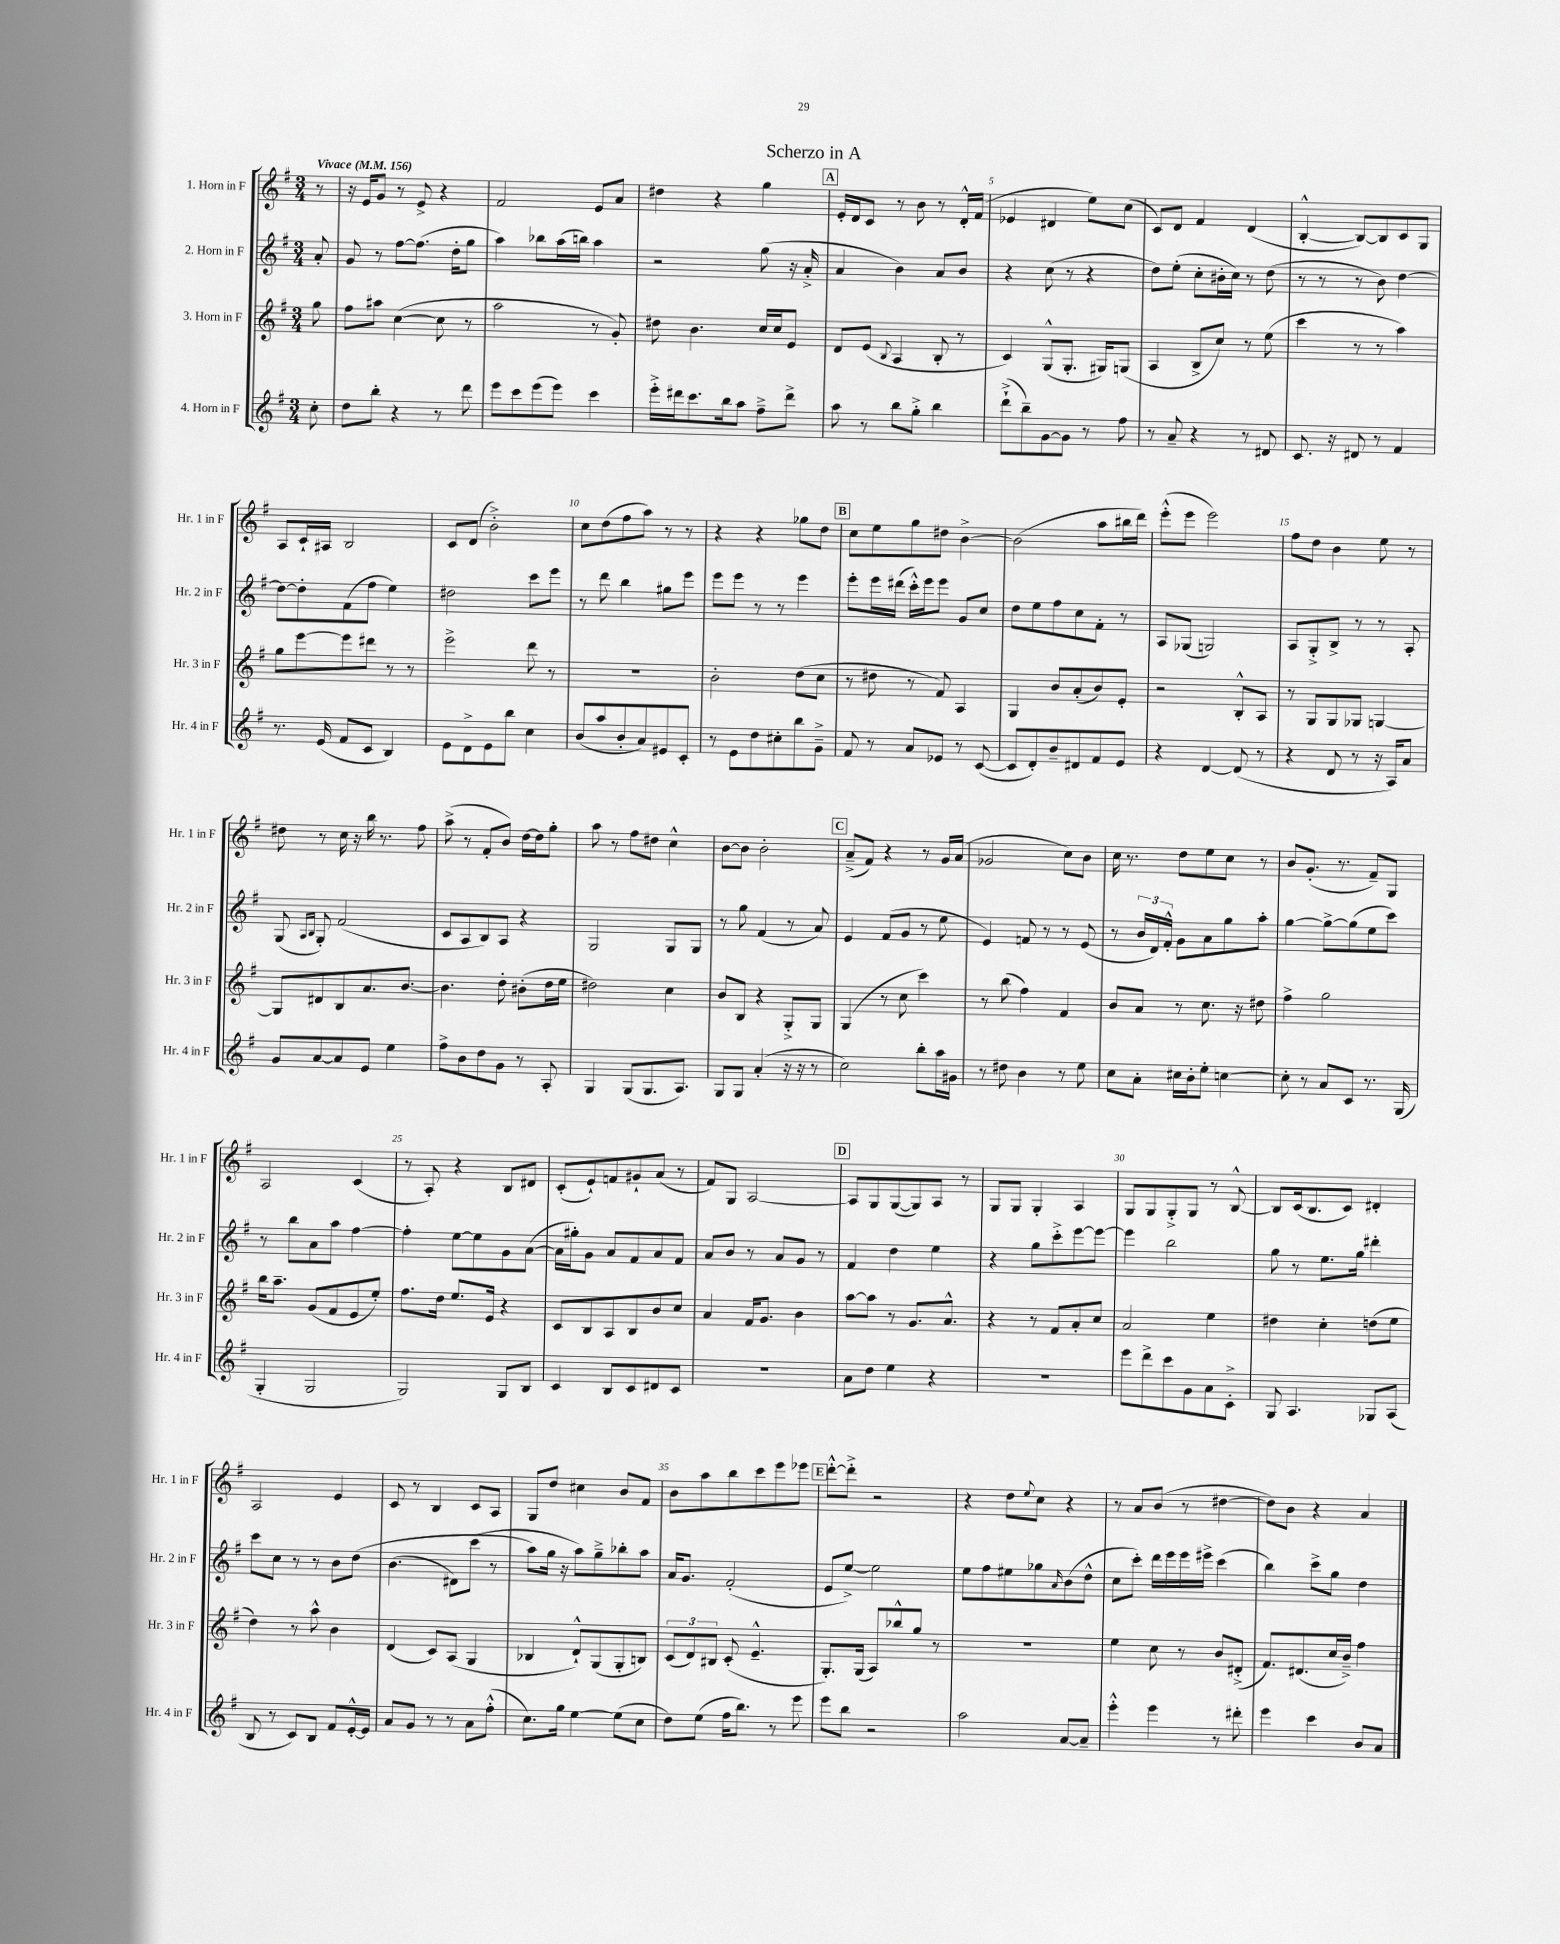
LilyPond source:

\header { title = "Scherzo in A" }
<<
\new StaffGroup <<
\new Staff = "s0" \with { instrumentName = "1. Horn in F" shortInstrumentName = "Hr. 1 in F" } {
    \clef treble \key g \major \numericTimeSignature \time 3/4 \partial 8 \tempo "Vivace" 4 = 156
    r8 |
    r16 e'16 g'8 r8 e'8-> r4 |
    fis'2 e'8 a'8 |
    dis''4 r4 g''4 |
    \mark \markup { \box "A" } e'16-. d'16 c'8 r8 b'8 r8 d'16-.-^ fis'16( |
    ees'4 dis'4 e''8) c''8( |
    c'8) d'8 fis'4 d'4( |
    b4~-.-^ b8~) b8 c'8 g8 |
    a8 c'16-! ais16 b2 |
    c'8 d'8( b'2-.->) |
    c''8 d''8( fis''8 a''8) r8 r8 |
    r4 r4 ges''8 d''8 |
    \mark \markup { \box "B" } c''8 e''8 g''8 dis''8 b'4~-> |
    b'2( a''8 bis''16 d'''16) |
    e'''8-.-^( e'''8 e'''2) |
    fis''8 d''8 b'4 e''8 r8 |
    dis''8 r8 c''16 r16 b''16 r8. fis''8 |
    a''8->( r8 fis'8-. b'8) d''16~ d''16 g''8-. |
    a''8 r8 fis''8 dis''8 c''4-^ |
    b'8~ b'8 b'2-. |
    \mark \markup { \box "C" } a'8--->( fis'8) r4 r8 g'16 a'16( |
    ges'2 c''8) b'8 |
    c''16 r8. d''8 e''8 c''8 r8 |
    b'8 g'8.-.( r8. fis'8--) g8 |
    a2 c'4( |
    r8 a8-.) r4 b8 dis'8 |
    c'8-.( e'8-!) f'8 gis'8-! a'8( r8 |
    fis'8) g8 a2~ |
    \mark \markup { \box "D" } a8 g8 g8~( g8) a8 r8 |
    g8 g8 g4-. a4 |
    g8 g8 g8-.-> g8 r8 b8~-^ |
    b8 c'16( b8. c'8) dis'4-. |
    a2 e'4 |
    c'8 r8 b4 c'8 a8 |
    g8 d''8 cis''4 b'8 fis'8 |
    b'8 a''8 b''8 c'''8 e'''8 ees'''8 |
    \mark \markup { \box "E" } d'''8~-.-^ d'''8-.-> r2 |
    r4 d''8 \appoggiatura { e''8 } c''8 r4 |
    r8 a'8 b'8( r8 dis''4~ |
    dis''8) b'8 r4 a'4 \bar "|." |
}
\new Staff = "s1" \with { instrumentName = "2. Horn in F" shortInstrumentName = "Hr. 2 in F" } {
    \clef treble \key g \major \numericTimeSignature \time 3/4 \partial 8
    a'8-. |
    g'8 r8 fis''8~ fis''8.( d''16-. g''8 |
    a''4) bes''8 a''16( b''16) a''4 |
    r2 g''8( r16 a'16-.-> |
    \mark \markup { \box "A" } a'4 b'4) a'8 b'8 |
    r4 c''8( r8 r4 |
    d''8) e''8-.( c''8-. bis'16-. c''16) r8 d''8( |
    r8 r8 r8 b'8) d''4~ |
    d''8~ d''8-. fis'8( fis''8 e''4) |
    dis''2 c'''8 e'''8 |
    r8 d'''8 b''4 gis''8 e'''8 |
    e'''8 e'''8 r8 r8 e'''4 |
    \mark \markup { \box "B" } e'''8-. e'''16 dis'''16( c'''16-.-^) e'''16 e'''8 g'8 c''8 |
    d''8 e''8 fis''8 c''8 fis'8-. r8 |
    a8 ges8( g2) |
    a8 g8-.-> b8-> r8 r8 a8-. |
    g8( \grace { a16 b16 } g8-.) fis'2( |
    c'8 a8 b8) a8 r4 |
    g2 g8 g8 |
    r8 g''8 fis'4( r8 a'8) |
    \mark \markup { \box "C" } e'4 fis'8( g'8 r8 e''8 |
    e'4) f'8 r8 r8 e'8( |
    r8 \tuplet 3/2 { b'16 d'16) fis'16-.-^ } g'8 a'8 g''8 a''8-. |
    g''4~ g''8~-> g''8( e''8 c'''8) |
    r8 b''8 a'8 a''8 fis''4~ |
    fis''4-. e''8~ e''8 g'8 a'8~( |
    a'16 gis''16-.) g'8 a'8 fis'8 a'8 fis'8 |
    a'8 b'8 r8 a'8 g'8 r8 |
    \mark \markup { \box "D" } fis'4 d''4 e''4 |
    r4 g''8 c'''8-.-> e'''8~ e'''8~ |
    e'''4 b''2 |
    g''8 r8 e''8. g''16 dis'''4-. |
    c'''8 c''8 r8 r8 b'8 d''8\( |
    b'4.( dis'8) c'''8( r8 |
    a''8\) g''16 r16 a''8) g''8---> bes''8-. a''8 |
    a'16 g'8. fis'2-.( |
    \mark \markup { \box "E" } e'8 e''8~->) e''2 |
    e''8 fis''8 eis''8 ges''8 \grace { a'16 } b'8( d''8-^ |
    c''8 c'''8-.) d'''16 e'''16 e'''16 eis'''16-> c'''4( |
    b''4) c'''8-> g''8 d''4 \bar "|." |
}
\new Staff = "s2" \with { instrumentName = "3. Horn in F" shortInstrumentName = "Hr. 3 in F" } {
    \clef treble \key g \major \numericTimeSignature \time 3/4 \partial 8
    g''8 |
    fis''8 ais''8 c''4~( c''8 r8 |
    a''2 r8 g'8-.) |
    dis''8 b'4. c''16 c''16 e'8 |
    \mark \markup { \box "A" } d'8 e'8( \appoggiatura { b8 } a4 b8-. r8 |
    c'4) g8-^( g8.-. gis16) g8( |
    a4 b8-> c''8) r8 e''8( |
    c'''4 r8 r8 a''4) |
    g''8 e'''8~ e'''8 dis'''8 r8 r8 |
    e'''2-> d'''8 r8 |
    R2. |
    b'2-. d''8( c''8 |
    \mark \markup { \box "B" } r8 dis''8 r8 fis'8) a4 |
    g4 b'8 a'8-.( b'8) e'8-. |
    r2 b8-.-^ a8 |
    r8 g8 g8 ges8 g4~ |
    g8 dis'8 b8 a'8. b'8.~ |
    b'4. d''8-. bis'8-.( d''16 e''16 |
    dis''2) c''4 |
    b'8 b8 r4 g8-.-> g8 |
    \mark \markup { \box "C" } g4( r8 c''8 c'''4) |
    r8 b''8( fis''4) fis'4 |
    b'8 a'8 r8 c''8. r16 dis''8 |
    fis''4-> g''2 |
    b''16 a''8.-- g'8( fis'8 e'8 e''8-.) |
    fis''8. d''16 e''8. e'16 r4 |
    c'8 b8 a8 b8 b'8 c''8 |
    a'4 fis'16 g'8. b'4 |
    \mark \markup { \box "D" } a''8~ a''8 r8 g'8. a'8.-^ |
    r4 r8 fis'8 a'8-. c''8 |
    a'2 e''4 |
    dis''4 c''4-. d''8( e''8 |
    d''4) r8 a''8-^ b'4 |
    d'4( c'8) a8( g4 |
    bes4 d'8-!-^) g8( g8-. b8) |
    \tuplet 3/2 { c'8( d'8) bis8 } c'8-.( e'4.---^ |
    \mark \markup { \box "E" } g8.-.) g16( a8) bes''8-^ g''8 r8 |
    R2. |
    e''4 c''8 r8 b'8 dis'8-.->( |
    fis'8.) dis'8.( c''16 b'16--->) fis''4 \bar "|." |
}
\new Staff = "s3" \with { instrumentName = "4. Horn in F" shortInstrumentName = "Hr. 4 in F" } {
    \clef treble \key g \major \numericTimeSignature \time 3/4 \partial 8
    c''8-. |
    d''8 b''8-. r4 r8 d'''8 |
    e'''8 c'''8 e'''8( e'''8) c'''4 |
    e'''16-.-> dis'''16 c'''8. b''16 a''8 fis''8---> dis'''8-> |
    \mark \markup { \box "A" } a''8 r8 b''8 g''8-.-> b''4 |
    d'''8-!->( b''8--) g'8~ g'8 r8 fis''8 |
    r8 a'8-- r4 r8 dis'8 |
    c'8. r16 dis'8 r8 fis'4 |
    r8. e'16( fis'8 c'8 b4) |
    e'8 d'8-> e'8 b''8 c''4 |
    b'8( a''8 b'8-. a'8) eis'8 c'8-. |
    r8 e'8 d''8 cis''8-. b''8 g'8---> |
    \mark \markup { \box "B" } fis'8 r8 a'8 ees'8 r8 c'8~( |
    c'8 d'8-.) b'8-- dis'8 fis'8 e'8 |
    r4 d'4~ d'8( r8 |
    r4 d'8 r8 r16 a16) a'8 |
    g'8 a'8~ a'8 e'8 e''4 |
    fis''8-> b'8 d''8 g'8 r8 a8-. |
    g4 g8( g8. a8.) |
    g8 g8 a'4-.( r16 r16 r8 |
    \mark \markup { \box "C" } c''2) b''8-. a''16 gis'16 |
    r8 dis''8 b'4 r8 e''8 |
    c''8 a'8-. cis''16 b'16-. e''8-. c''4~ |
    c''8-. r8 a'8 c'8 r8. g16( |
    g4-. g2 |
    g2) g8 b8 |
    c'4 b8 c'8 dis'8 c'8 |
    R2. |
    \mark \markup { \box "D" } a'8 d''8 e''4 r4 |
    R2. |
    e'''8 d'''8-> c'''8 g'8 a'8 c'8-.-> |
    g8 a4. ges8 a8( |
    b8 r8 c'8) b8 fis'8 e'16~-.-^ e'16 |
    a'8 g'8 r8 r8 a'8 fis''8-.-^( |
    c''8.) g''16 e''4~ e''8( c''8 |
    d''8) e''8( fis''16 b''8.) r8 e'''8 |
    \mark \markup { \box "E" } e'''8 b''8 r2 |
    a''2 a'8~ a'8-- |
    e'''4-.-^ e'''4 r8 dis'''8-. |
    e'''4 c'''4 b'8 a'8 \bar "|." |
}
>>
>>
\layout { \context { \Score \override BarNumber.break-visibility = ##(#f #t #t) barNumberVisibility = #(every-nth-bar-number-visible 5) } }
